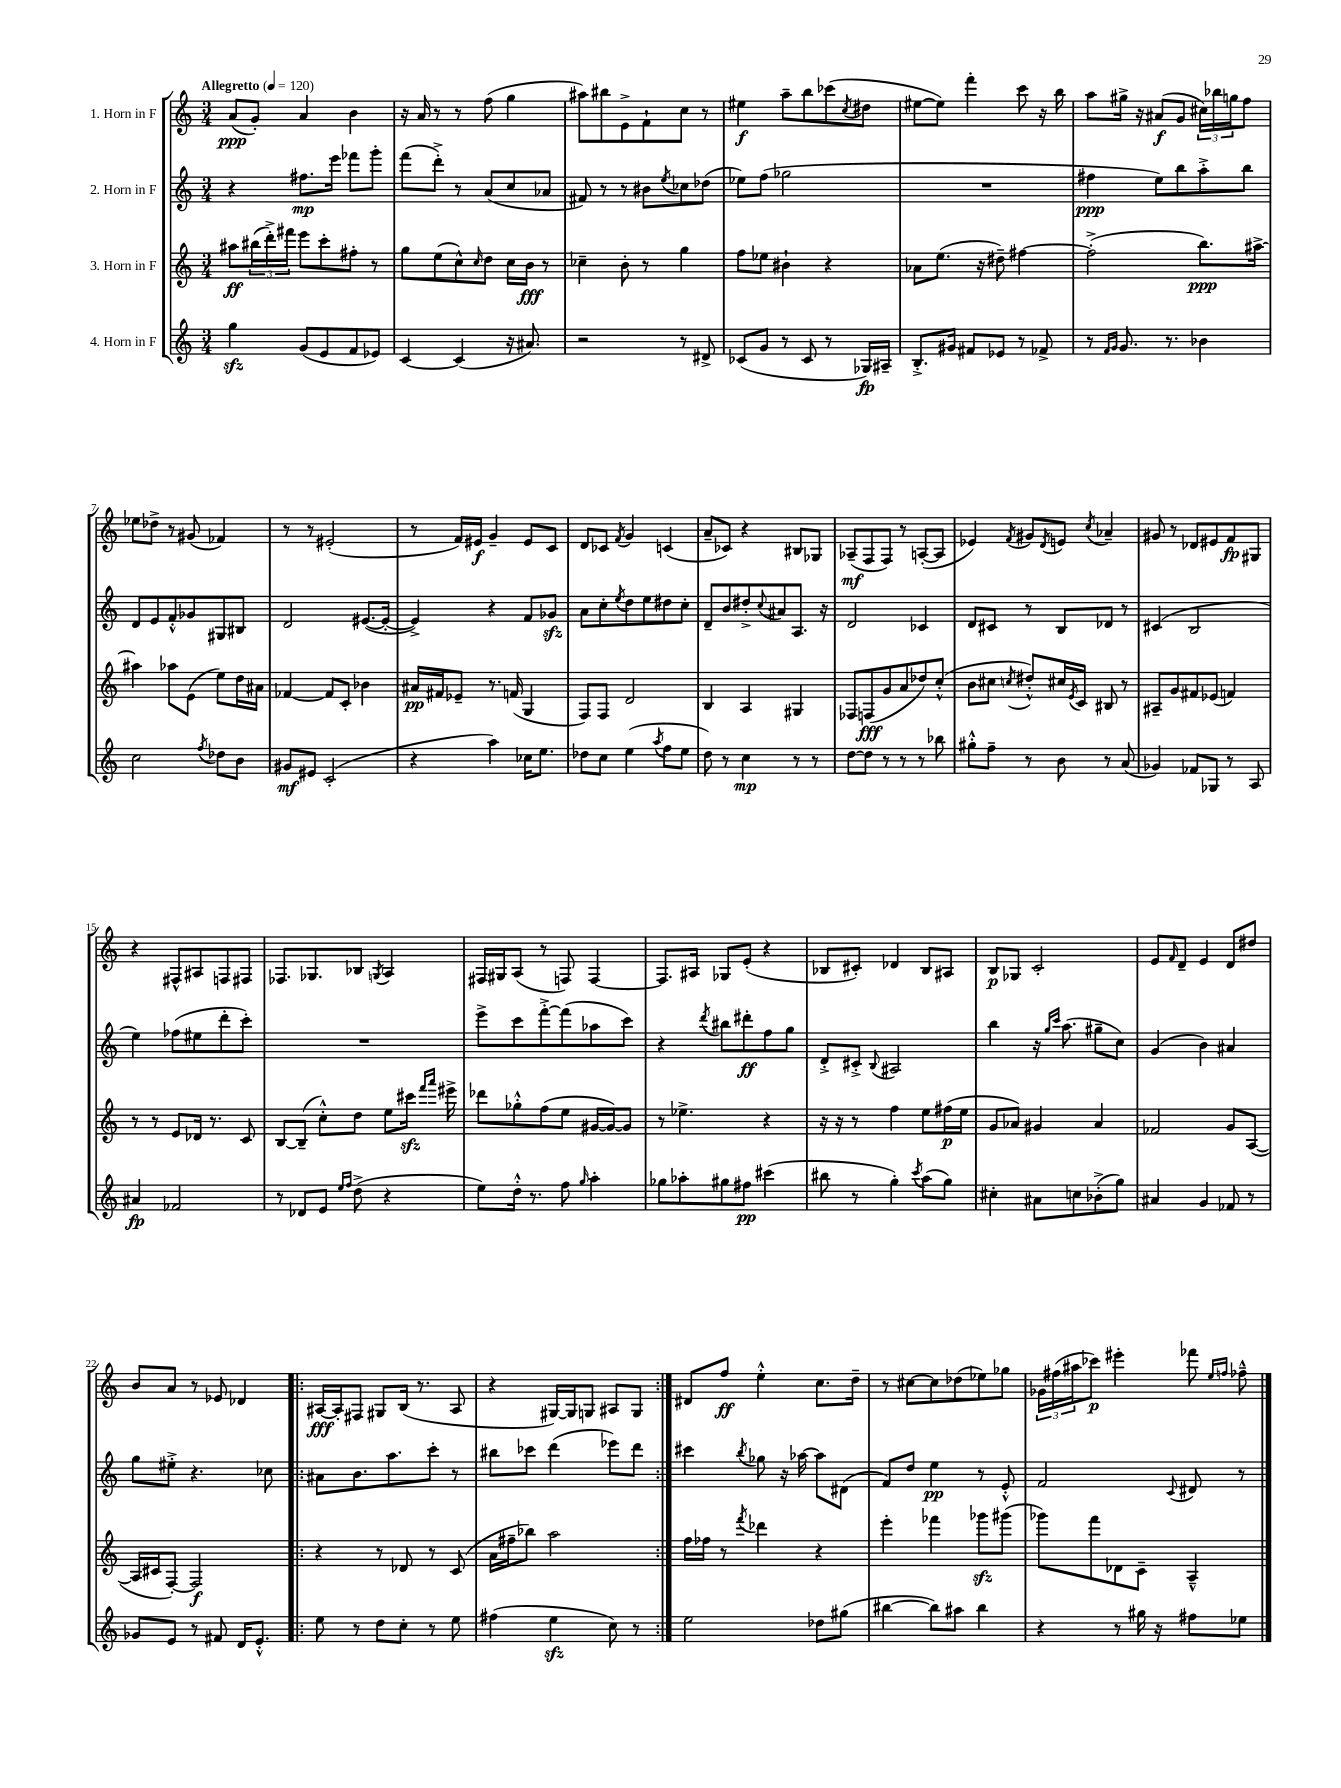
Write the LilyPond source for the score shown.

<<
\new StaffGroup <<
\new Staff = "s0" \with { instrumentName = "1. Horn in F" } {
    \clef treble \key c \major \numericTimeSignature \time 3/4 \tempo "Allegretto" 4 = 120
    a'8\ppp( g'8-.) a'4 b'4 |
    r16 a'16 r8 r8 f''8( g''4 |
    ais''8) bis''8 e'8-> f'8-! c''8 r8 |
    eis''4\f a''8-- b''8 ces'''8( \acciaccatura { c''8 } dis''8 |
    eis''8~ eis''8) f'''4-. c'''8 r16 b''16 |
    a''8 gis''16-> r16 ais'8\f( g'8 \tuplet 3/2 { cis''16) bes''16 g''16 } f''8 |
    ees''8 des''8-> r8 gis'8( fes'4) |
    r8 r8 eis'2-.( |
    r8 f'16) eis'16\f g'4-- eis'8 c'8 |
    d'8 ces'8 \acciaccatura { f'8 } g'4 c'4( |
    a'8-- ces'8) r4 bis8 ges8 |
    aes8--\mf( f8 f8) r8 a8~-.( a8 |
    ees'4) \acciaccatura { f'8 } gis'8 \acciaccatura { d'8 } e'8 \acciaccatura { c''8 } aes'4-- |
    gis'8 r8 des'8 eis'8 f'8\fp gis8 |
    r4 fis8-^ ais8 f8 fis8 |
    fes8. ges8. bes8 \acciaccatura { g8 } a4 |
    fis16 gis16 a8( r8 f8) f4~ |
    f8. ais16 ges8 e'8-.( r4 |
    bes8 cis'8-.) des'4 bes8 ais8 |
    b8\p ges8 c'2-. |
    e'8 \grace { f'16 } d'8-- e'4 d'8 dis''8 |
    b'8 a'8 r8 ees'8 des'4 |
    \repeat volta 2 { ais16~\fff ais16-. fis8 gis8 b16( r8. ais8 |
    r4 gis16~) gis16 g8 ais8 g8 | }
    dis'8 f''8\ff e''4-.-^ c''8. d''16-- |
    r8 cis''8~ cis''8 des''8( ees''8) ges''8 |
    \tuplet 3/2 { ges'16 fis''16( ais''16 } ces'''8\p) eis'''4-. fes'''8 \grace { e''16 f''16 } fes''8---^ \bar "|." |
}
\new Staff = "s1" \with { instrumentName = "2. Horn in F" } {
    \clef treble \key c \major \numericTimeSignature \time 3/4
    r4 fis''8.\mp e'''16 fes'''8 g'''8-. |
    f'''8( d'''8-.->) r8 a'8( c''8 aes'8 |
    fis'8) r8 r8 bis'8 \acciaccatura { e''8 } ces''8 des''8( |
    ees''8) f''8( ges''2 |
    R2. |
    fis''4\ppp e''8) b''8 a''8-.-> b''8 |
    d'8 e'8 f'8-.-^ ges'8 gis8 bis8 |
    d'2 eis'8.~( eis'16~-. |
    eis'4->) r4 f'8 ges'8\sfz |
    a'8 c''8-. \acciaccatura { e''8 } d''8 e''8 dis''8 c''8-. |
    d'8-- b'8 dis''8-.-> \appoggiatura { c''8 } ais'8 a8. r16 |
    d'2 ces'4 |
    d'8 cis'8 r8 b8 des'8 r8 |
    cis'4( b2 |
    e''4) fes''8( eis''8 d'''8-. c'''8-.) |
    R2. |
    e'''8-> c'''8 f'''8~-.-> f'''8( aes''8 c'''8) |
    r4 \acciaccatura { d'''8 } bis''8 dis'''8-.\ff f''8 g''8 |
    d'8-.-> cis'8-.-> \appoggiatura { b8 } ais2 |
    b''4 r16 \grace { g''16 c'''16 } a''8.( gis''8-- c''8) |
    g'4( b'4) ais'4 |
    g''8 eis''8-.-> r4. ces''8 |
    \repeat volta 2 { ais'8 b'8. a''8. c'''8-. r8 |
    bis''8 ces'''8 d'''4( ees'''8) d'''8 | }
    cis'''4 \acciaccatura { b''8 } ges''8 r16 aes''16~ aes''8 dis'8( |
    f'8) d''8 e''4\pp r8 e'8-.-^ |
    f'2 \appoggiatura { c'8 } dis'8 r8 \bar "|." |
}
\new Staff = "s2" \with { instrumentName = "3. Horn in F" } {
    \clef treble \key c \major \numericTimeSignature \time 3/4
    ais''8\ff \tuplet 3/2 { bis''16( d'''16-.->) fis'''16 } e'''8 c'''8-. fis''8-. r8 |
    g''8 e''8( c''8-^) \grace { c''16 } d''8 c''16 b'16\fff r8 |
    ces''4-- b'8-. r8 g''4 |
    f''8 ees''8 bis'4-! r4 |
    aes'8 e''8.( r16 dis''8--) fis''4~ |
    fis''2-.->( b''8.\ppp) ais''16~-> |
    ais''4 aes''8 e'8( e''8) d''16 ais'16 |
    fes'4~ fes'8 c'8-. bes'4 |
    ais'16\pp fis'16 ees'8-- r8. f'16( g4 |
    f8) f8 d'2 |
    b4 a4 gis4 |
    fes8 f8\fff( g'8 a'8 des''8) c''8-.-^( |
    b'8 cis''8 \acciaccatura { c''8 } dis''8-.-^) cis''16 \acciaccatura { e'8 } c'16 bis8 r8 |
    ais8-- g'8 fis'8 ees'8( f'4) |
    r8 r8 e'8 des'16 r8. c'8 |
    b8~ b8--( c''8-.-^) d''8 e''8 cis'''16\sfz \grace { f'''16 a'''16 } eis'''16-> |
    des'''8 ges''8-.-^ f''8( e''8 gis'16~ gis'16~) gis'8 |
    r8 ees''4.-> r4 |
    r16 r16 r8 f''4 e''8 fis''16\p( e''16 |
    g'8 aes'8) gis'4 aes'4 |
    fes'2 g'8 a8~( |
    a16 cis'16 f8~-.) f2\f |
    \repeat volta 2 { r4 r8 des'8 r8 c'8( |
    a'16 fis''16-- bes''8) a''2 | }
    f''16 fes''16 r8 \acciaccatura { f'''8 } des'''4 r4 |
    e'''4-. fes'''4 ges'''8\sfz gis'''8( |
    ges'''8) f'''8 des'8 c'8-- a4---^ \bar "|." |
}
\new Staff = "s3" \with { instrumentName = "4. Horn in F" } {
    \clef treble \key c \major \numericTimeSignature \time 3/4
    g''4\sfz g'8( e'8 f'8 ees'8) |
    c'4~ c'4( r16 ais'8.) |
    r2 r8 dis'8-> |
    ces'8( g'8 r8 ces'8 r8 ges16\fp) ais16-- |
    b8.-.-> gis'16 fis'8 ees'8 r8 fes'8-> |
    r8 \grace { f'16 g'16 } g'8. r8. bes'4 |
    c''2 \acciaccatura { f''8 } des''8 b'8 |
    gis'8\mf eis'8 c'2-.( |
    r4 a''4) ces''16 e''8. |
    des''8 c''8 e''4( \acciaccatura { a''8 } f''8 e''8 |
    d''8) r8 c''4\mp r8 r8 |
    d''8~ d''8 r8 r8 r8 bes''8 |
    gis''8-.-^ f''8-- r8 b'8 r8 a'8( |
    ges'4) fes'8 ges8 r8 a8 |
    ais'4\fp fes'2 |
    r8 des'8 e'8 \grace { e''16 f''16 } d''8->( r4 |
    e''8) d''16-.-^ r8. f''8 \grace { g''16 } a''4-. |
    ges''8 aes''8-. gis''8 fis''8\pp cis'''4( |
    bis''8 r8 g''4-.) \acciaccatura { c'''8 } a''8( g''8) |
    cis''4-. ais'8 c''8 bes'8-.->( g''8) |
    ais'4 g'4 fes'8 r8 |
    ges'8 e'8 r8 fis'8 d'16 e'8.-.-^ |
    \repeat volta 2 { e''8 r8 d''8 c''8-. r8 e''8 |
    fis''4( e''4\sfz c''8) r8 | }
    e''2 des''8 gis''8( |
    bis''4~ bis''8) ais''8 bis''4 |
    r4 r8 gis''16 r16 fis''8 ees''8 \bar "|." |
}
>>
>>
